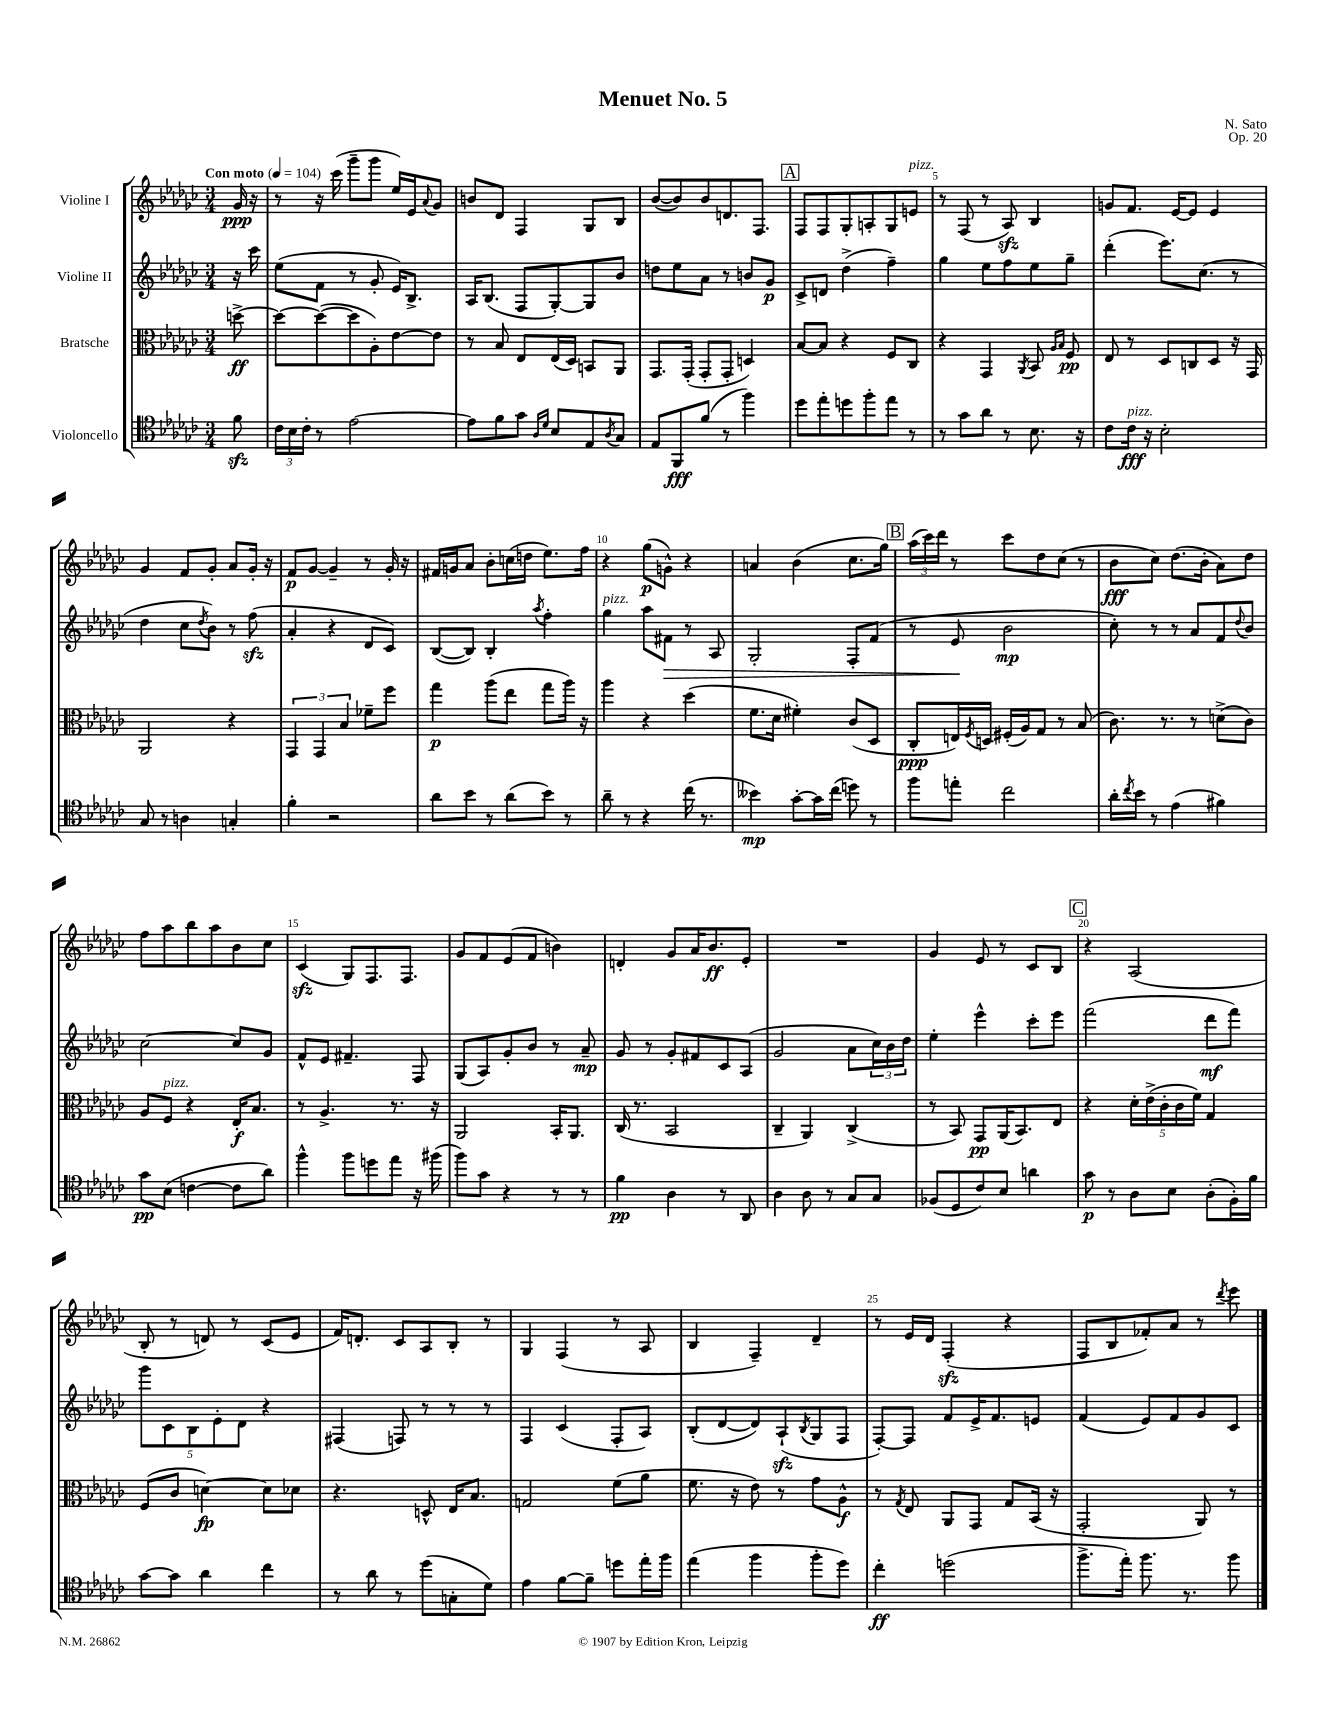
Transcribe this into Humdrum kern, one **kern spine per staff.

**kern	**kern	**kern	**kern
*staff4	*staff3	*staff2	*staff1
*clefC4	*clefC3	*clefG2	*clefG2
*k[b-e-a-d-g-c-]	*k[b-e-a-d-g-c-]	*k[b-e-a-d-g-c-]	*k[b-e-a-d-g-c-]
*M3/4	*M3/4	*M3/4	*M3/4
*MM104	*MM104	*MM104	*MM104
8f	[8dd^	16r	16g-
.	.	16ccc-	16r
=	=	=	=
24c-	8dd_	(8ee-	8r
24B-	.	.	.
24c-'	.	.	.
8r	(8dd_	8f	16r
.	.	.	(16ccc-
[2e-	8dd]	8r	8ggg-~
.	8A-')	8g-'	8ggg-
.	[8e-	16e-)	16ee-)
.	.	8.B-^	16e-
.	.	.	8qqa-
.	8e-]	.	8g-
=	=	=	=
8e-]	8r	16A-	8b
.	.	(8.B-	.
8f	8B-	.	8d-
8g-	8E-	8F	4F
16qqA-	.	.	.
16qqd-	.	.	.
8B-	(16E-	[8G-')	.
.	16D-)	.	.
8E-	8BB	8G-]	8G-
8qA-	.	.	.
8G-	8AA-	8b-	8B-
=	=	=	=
8E-	8.GG-	8dd	([8b-
8FF	.	8ee-	8b-])
.	(16GG-'	.	.
(8f	8GG-'	8a-	8b-
8r	8GG-'	8r	8.d
4ff)	4D)	8b	.
.	.	.	8.F
.	.	8g-	.
=	=	=	=
8dd-	[8B-	8c-^	8F
8ee-'	8B-]	8d	8F
8dd	4r	(4dd-^	8G-'
8ff'	.	.	8A'
8ee-	8F	4ff~)	8G-
8r	8C-	.	8e
=	=	=	=
8r	4r	4gg-	8r
8g-	.	.	(8F
8a-	4GG-	8ee-	8r
8r	.	8ff	8A-)
.	8qAA-	.	.
8.B-	8BB-	8ee-	4B-
.	16qqA-	.	.
.	16qqB-	.	.
.	8F	8gg-~	.
16r	.	.	.
=	=	=	=
8c-	8E-	(4ddd-'	8g
16c-	8r	.	8.f
16r	.	.	.
2B-'	8D-	8.eee-)	.
.	.	.	[16e-
.	8C	.	8e-]
.	.	(8.cc-	.
.	8D-	.	4e-
.	16r	8r	.
.	16GG-	.	.
=	=	=	=
8G-	2AA-	4dd-	4g-
8r	.	.	.
4A	.	8cc-	8f
.	.	8qdd-	.
.	.	8b-)	8g-'
4G'	4r	8r	8a-
.	.	(8ff	16g-'
.	.	.	16r
=	=	=	=
4f'	6GG-	4a-'	8f
.	.	.	[8g-
.	6GG-	.	.
2r	.	4r	4g-~]
.	6B-	.	.
.	8f-~	8d-	8r
.	8ff	8c-)	16g-'
.	.	.	16r
=	=	=	=
8a-	4gg-	([8B-	16f#
.	.	.	16g
8b-	.	8B-])	8a-
8r	(8aa-	4B-'	8b-'
(8a-	8ee-	.	(16cc
.	.	.	16dd
.	.	8qaa-	.
8b-)	8gg-	4ff'	8.ee-)
8r	16aa-)	.	.
.	16r	.	16ff
=	=	=	=
8a-~	4aa-	4gg-	4r
8r	.	.	.
4r	4r	8aa-	(8gg-
.	.	8f#	8g^^)
(16cc-	(4dd-	8r	4r
8.r	.	.	.
.	.	8A-	.
=	=	=	=
4b--)	8.f	2G-'	4a
.	16d-	.	.
[8g-'	4f#')	.	(4b-
16g-]	.	.	.
(16cc-	.	.	.
8dd)	(8c-	8F'	8.cc-
8r	8D-	(8f	.
.	.	.	16gg-)
=	=	=	=
8ff	8C-'	8r	(24aa-
.	.	.	24ccc-)
.	.	.	24ddd-
8ee'	16E)	8e-	8r
.	8qF	.	.
.	16D	.	.
2cc-	(16F#'	2b-	8ccc-
.	16A-)	.	.
.	8G-	.	8dd-
.	8r	.	(8cc-
.	(8B-	.	8r
=	=	=	=
16a-'	8.c-)	8cc-')	8b-
8qcc-	.	.	.
16b-	.	.	.
8r	.	8r	8cc-)
.	8.r	.	.
(4e-	.	8r	(8.dd-
.	8r	8a-	.
.	.	.	16b-'
4f#)	(8d^	8f	8a-)
.	.	8qqdd-	.
.	8c-)	8b-	8dd-
=	=	=	=
8g-	8A-	[2cc-	8ff
(8B-	8F	.	8aa-
[4c	4r	.	8bb-
.	.	.	8aa-
8c]	16E-'	8cc-]	8b-
.	8.B-	.	.
8a-)	.	8g-	8cc-
=	=	=	=
4ff^^	8r	8f^^	(4c-
.	4.A-^	8e-	.
8ff	.	4.f#~	8G-)
8dd	.	.	8.F
8ee-	8.r	.	.
.	.	.	8.F
16r	.	8F	.
(16ff#	16r	.	.
=	=	=	=
8ff)	2AA-	(8G-	8g-
8g-	.	8A-)	8f
4r	.	8g-'	(8e-
.	.	8b-	8f
8r	16BB-'	8r	4b)
.	8.AA-	.	.
8r	.	8a-~	.
=	=	=	=
4f	(16C-	8g-	4d'
.	8.r	.	.
.	.	8r	.
4A-	2BB-	8g-'	8g-
.	.	8f#	16a-
.	.	.	8.b-
8r	.	8c-	.
8AA-	.	(8A-	8e-'
=	=	=	=
4A-	4C-~	2g-	2.r
8A-	4AA-)	.	.
8r	.	.	.
8G-	(4C-^	8a-	.
8G-	.	24cc-)	.
.	.	24b-	.
.	.	24dd-	.
=	=	=	=
(8F-	8r	4ee-'	4g-
8D-	8BB-)	.	.
8c-)	8GG-	4eee-^^	8e-
8B-	(16AA-	.	8r
.	8.BB-)	.	.
4a	.	8ccc-'	8c-
.	8E-	8eee-	8B-
=	=	=	=
8g-	4r	(2fff	4r
8r	.	.	.
8A-	20d-'	.	(2A-
.	(20e-^	.	.
.	20c-'	.	.
8B-	.	.	.
.	20c-	.	.
.	20f)	.	.
(8A-'	4G-	8ddd-	.
16F')	.	8fff)	.
16f	.	.	.
=	=	=	=
[8g-	(8F	10ggg-	8B-'
.	.	10c-	.
8g-]	8c-	.	8r
.	.	10B-	.
4a-	[4d)	.	8d)
.	.	10e-'	.
.	.	.	8r
.	.	10d-	.
4cc-	8d]	4r	(8c-
.	8d-	.	8e-
=	=	=	=
8r	4.r	(4F#	16f)
.	.	.	8.d'
8a-	.	.	.
8r	.	8F)	8c-
(8dd-	8D^^	8r	8A-
8G'	16E-	8r	8B-'
.	8.B-	.	.
8d-)	.	8r	8r
=	=	=	=
4e-	2G	4F	4G-
[8f	.	(4c-	(4F
8f~]	.	.	.
8dd	(8f	8F'	8r
16ee-'	8a-	8A-)	8A-
16ff	.	.	.
=	=	=	=
(4ee-	8.f	(8B-'	4B-
.	.	[8d-	.
.	16r	.	.
4ff	8e-)	8d-])	4F~)
.	8r	(8A-`	.
.	.	8qB-	.
8ff'	8g-	8G-	4d-~
8dd-)	8A-^^	8F	.
=	=	=	=
4cc-'	8r	[8F')	8r
.	8qG-	.	.
.	8E-	8F]	16e-
.	.	.	16d-
(2dd	8AA-	8f	(4F'
.	8GG-	16e-^	.
.	.	8.f	.
.	8G-	.	4r
.	(16BB-	8e	.
.	16r	.	.
=	=	=	=
8.ff^	2GG-'	(4f	8F
.	.	.	8B-
16ee-')	.	.	.
8.ff	.	8e-)	8f-')
.	.	8f	8a-
8.r	.	.	.
.	8AA-)	8g-	8r
.	.	.	8qddd-
8ff	8r	8c-	8eee-
==	==	==	==
*-	*-	*-	*-
